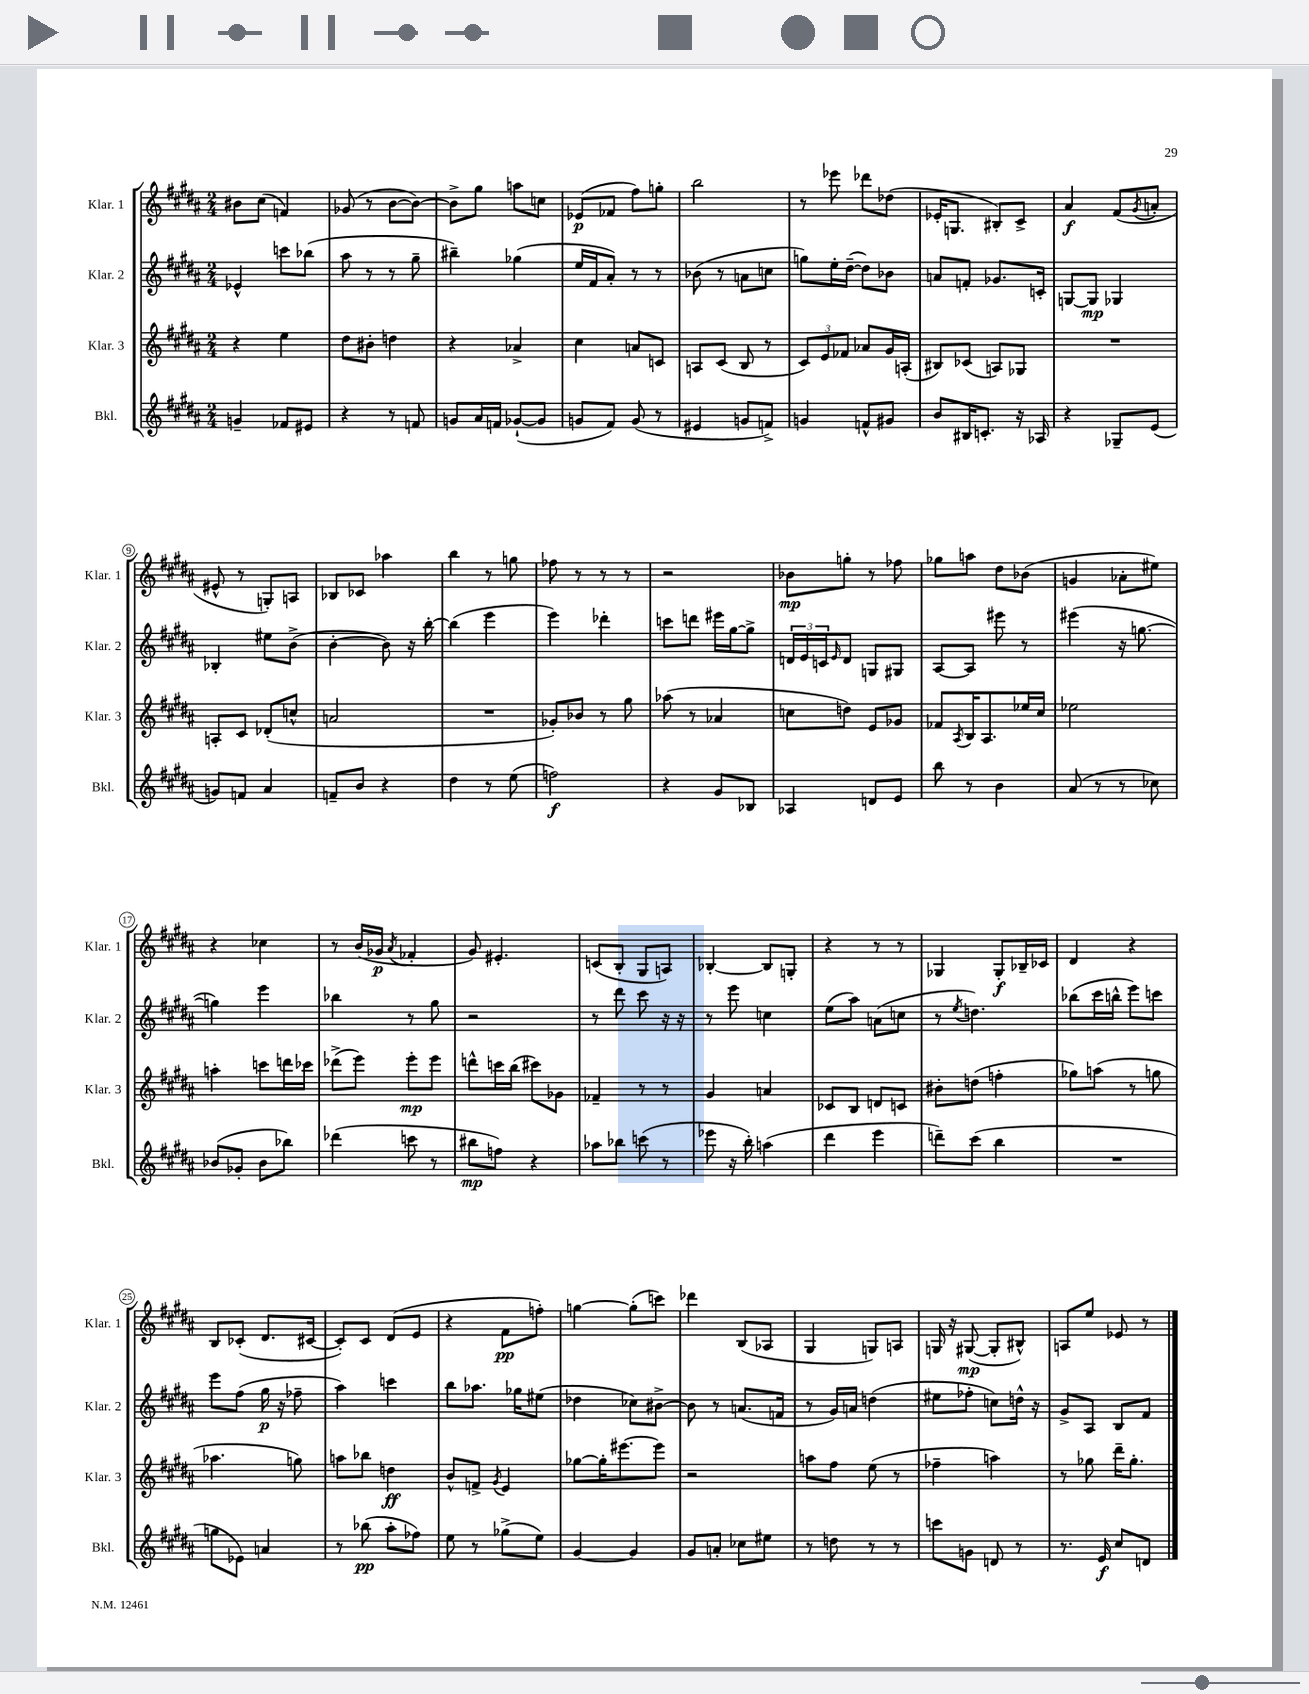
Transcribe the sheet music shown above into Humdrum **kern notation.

**kern	**kern	**kern	**kern
*staff4	*staff3	*staff2	*staff1
*clefG2	*clefG2	*clefG2	*clefG2
*k[f#c#g#d#a#]	*k[f#c#g#d#a#]	*k[f#c#g#d#a#]	*k[f#c#g#d#a#]
*M2/4	*M2/4	*M2/4	*M2/4
4g~/	4r	4e-^^/	8b#\L
.	.	.	(8cc#\J
8f-/L	4ee\	8ccc\L	4f/)
8e#/J	.	(8bb-\J	.
=	=	=	=
4r	8dd#\L	8aa#\	(8g-/
.	8b#'\J	8r	8r
8r	4dd\	8r	[8b\L
8f/	.	8gg#~\	8b\_J)
=	=	=	=
8g/L	4r	4bb#~\)	8b^\]L
16a#/L	.	.	8gg#\J
16f/JJ	.	.	.
([8g-`/L	4a-^/	(4gg-\	8aa\L
8g-/]J	.	.	8cc\J
=	=	=	=
8g/L	4cc#\	16ee/LL	(8e-/L
.	.	16f#/J	.
8f#/J)	.	8a#'/J)	8f-/J
(8g/	8a/L	8r	8ff#\L)
8r	8c/J	8r	8gg'\J
=	=	=	=
4e#/	8A/L	(8b-\	2bb\
.	(8c#/J	8r	.
8g/L	8B/	8a\L	.
8f^/J)	8r	8cc\J	.
=	=	=	=
4g/	12c#/L)	8gg\L)	8r
.	12e/	.	.
.	.	16ee'\L	8eee-\
.	12f-/J	.	.
.	.	([16dd#~\JJ	.
8f^^/L	8a-/L	8dd#\]L)	8ddd-\L
8g#/J	16g#/L	8b-\J	(8dd-\J
.	(16A'/JJ	.	.
=	=	=	=
8b/L	8B#/L)	8a/L	16e-'/LK
.	.	.	8.G/J
16B#/K	(8c-/J	8f'/J	.
8.c'/J	.	.	.
.	8A/L)	8.g-/L	8B#'/L)
16r	8G-/J	.	8c#^/J
16A-/	.	16c'/Jk	.
=	=	=	=
4r	2r	[8G/L	4a#/
.	.	8G/]J	.
8G-~/L	.	4G-/	(8f#/L
.	.	.	8qg#/
(8e/J	.	.	8a'/J
=	=	=	=
8g/L)	8A'/L	4B-'/	8e#^^/
8f/J	8c#/J	.	8r
4a#/	(8d-'/L	8ee#\L	8G'/L)
.	8cc^^/J	(8b^\J	8A/J
=	=	=	=
8f~/L	2a/	[4b'\	8B-/L
8b/J	.	.	8c-/J
4r	.	8b\])	4aa-\
.	.	16r	.
.	.	[16bb'\	.
=	=	=	=
4dd#\	2r	(4bb\]	4bb\
8r	.	4eee\	8r
(8ee\	.	.	8gg\
=	=	=	=
2ff\)	8g-'/L)	4eee\)	8ff-\
.	8b-/J	.	8r
.	8r	4ddd-'\	8r
.	8gg#\	.	8r
=	=	=	=
4r	(8aa-\	8ccc\L	2r
.	8r	8ddd\J	.
8g#/L	4a-/	16eee#\LL	.
.	.	[16gg#\J	.
8B-/J	.	8gg#^\]J	.
=	=	=	=
4A-/	8cc\L	24d/LL	8b-\L
.	.	24e/	.
.	.	24c/J	.
.	.	16qqe/	.
.	8dd\J)	8d/J	8gg'\J
8d/L	8e/L	8G/L	8r
8e/J	8g-/J	8G#/J	8ff-\
=	=	=	=
8bb\	8f-/L	[8A#/L	8gg-\L
.	8qA#/	.	.
8r	16B/K	8A#/]J	8aa\J
.	8.A#/	.	.
4b\	.	8eee#\	8dd#\L
.	16ee-/L	8r	(8b-\J
.	16cc#/JJ	.	.
=	=	=	=
(8a#/	2ee-\	(4eee#\	4g/
8r	.	.	.
8r	.	16r	8a-'\L
.	.	[8.gg\	.
8cc-\)	.	.	8ee#\J)
=	=	=	=
(8b-/L	4aa'\	4gg\])	4r
8g-'/J	.	.	.
8b-\L	8ccc\L	4eee\	4cc-\
8bb-\J)	16ddd\L	.	.
.	16ccc-\JJ	.	.
=	=	=	=
(4ddd-\	(8ddd-^\L	4bb-\	8r
.	8eee\J)	.	(16b/LL
.	.	.	16g-/JJ
.	.	.	8qa#/
8ccc\	8eee'\L	8r	4f-'/
8r	8eee\J	8gg#\	.
=	=	=	=
8bb#\L	8ddd^^\L	2r	8g#/)
8ff\J)	16ccc\L	.	4.e#'/
.	(16bb\JJ	.	.
4r	8ccc#\L)	.	.
.	8g-\J	.	.
=	=	=	=
8aa-\L	4f-~/	8r	(8c/L
8bb-\J	.	8ddd#\	8B'/J
(8ccc\	8r	8ccc#\	8G#/L
8r	8r	16r	8A/J)
.	.	16r	.
=	=	=	=
8eee-\	4g#/	8r	[4B-'/
16r	.	8eee\	.
16bb'\)	.	.	.
(4aa\	4a/	4cc\	8B-/]L
.	.	.	8G'/J
=	=	=	=
4ddd#\	8c-/L	(8ee\L	4r
.	8B/J	8aa#\J)	.
4eee\	8d/L	(8a\L	8r
.	8c/J	8cc\J	8r
=	=	=	=
8ddd~\L)	8b#'\L	8r	4G-/
.	.	8qee/	.
(8ccc#\J	(8dd\J	4.dd\)	.
4bb\	4ff'\	.	8G-'/L
.	.	.	16B-~/L
.	.	.	16c-/JJ
=	=	=	=
2r	8gg-\L)	(8bb-\L	4d#/
.	(8aa\J	16ccc#\L	.
.	.	16bb^^\JJ	.
.	8r	8eee\L)	4r
.	8gg\	8ccc\J	.
=	=	=	=
8gg\L	4.aa-\	8eee\L	8B/L
8e-\J)	.	(8ff#\J	(8c-'/J
4a/	.	16gg#\	8.d#/L
.	.	16r	.
.	8gg\)	8ff-~\	.
.	.	.	[16c#/Jk
=	=	=	=
8r	8aa\L	4aa#\)	8c#'/]L)
(8bb-\	8bb-\J	.	8c#/J
8aa#'\L	4dd\	4ccc\	(8d#/L
8ff-\J)	.	.	8e/J
=	=	=	=
8ee\	8b^^/L	8bb\L	4r
8r	8f^/J	8.aa-\J	.
.	8qg#/	.	.
(8gg-^\L	4e/	.	8f#\L
.	.	16gg-\LK	.
8ee\J)	.	(8ee#\J	8ff'\J)
=	=	=	=
[4g#/	[8gg-\L	4dd-\	[4gg\
.	16gg-'\]K	.	.
.	[8.eee#\	.	.
4g#/]	.	8cc-\L)	(8gg'\]L
.	8eee#\]J	[8b#^\J	8ccc\J)
=	=	=	=
8g#/L	2r	8b#\]	4ddd-\
8a'/J	.	8r	.
8cc-\L	.	(8.a/L	(8B/L
8ee#\J	.	.	8A-/J
.	.	16f/Jk	.
=	=	=	=
8r	8aa\L	8r	4G#/
8dd\	8ff#\J	16g#/LL)	.
.	.	16a/JJ	.
8r	(8ee\	(4dd\	8G/L)
8r	8r	.	8A/J
=	=	=	=
8ccc\L	4ff-~\	8ee#\L	16G/
.	.	.	16r
8g\J	.	8ff-'\J	([8G#/
8d/	4aa\)	8cc\L)	8G#'/]L
8r	.	16dd^^\Jk	8B#^^/J)
.	.	16r	.
=	=	=	=
8.r	8r	8g#^/L	8A/L
.	8gg-\	8A#/J	8ee/J
16e/	.	.	.
8cc#/L	16ddd#~\LK	8B/L	8e-/
.	8.gg-'\J	.	.
8d/J	.	8f#/J	8r
==	==	==	==
*-	*-	*-	*-
